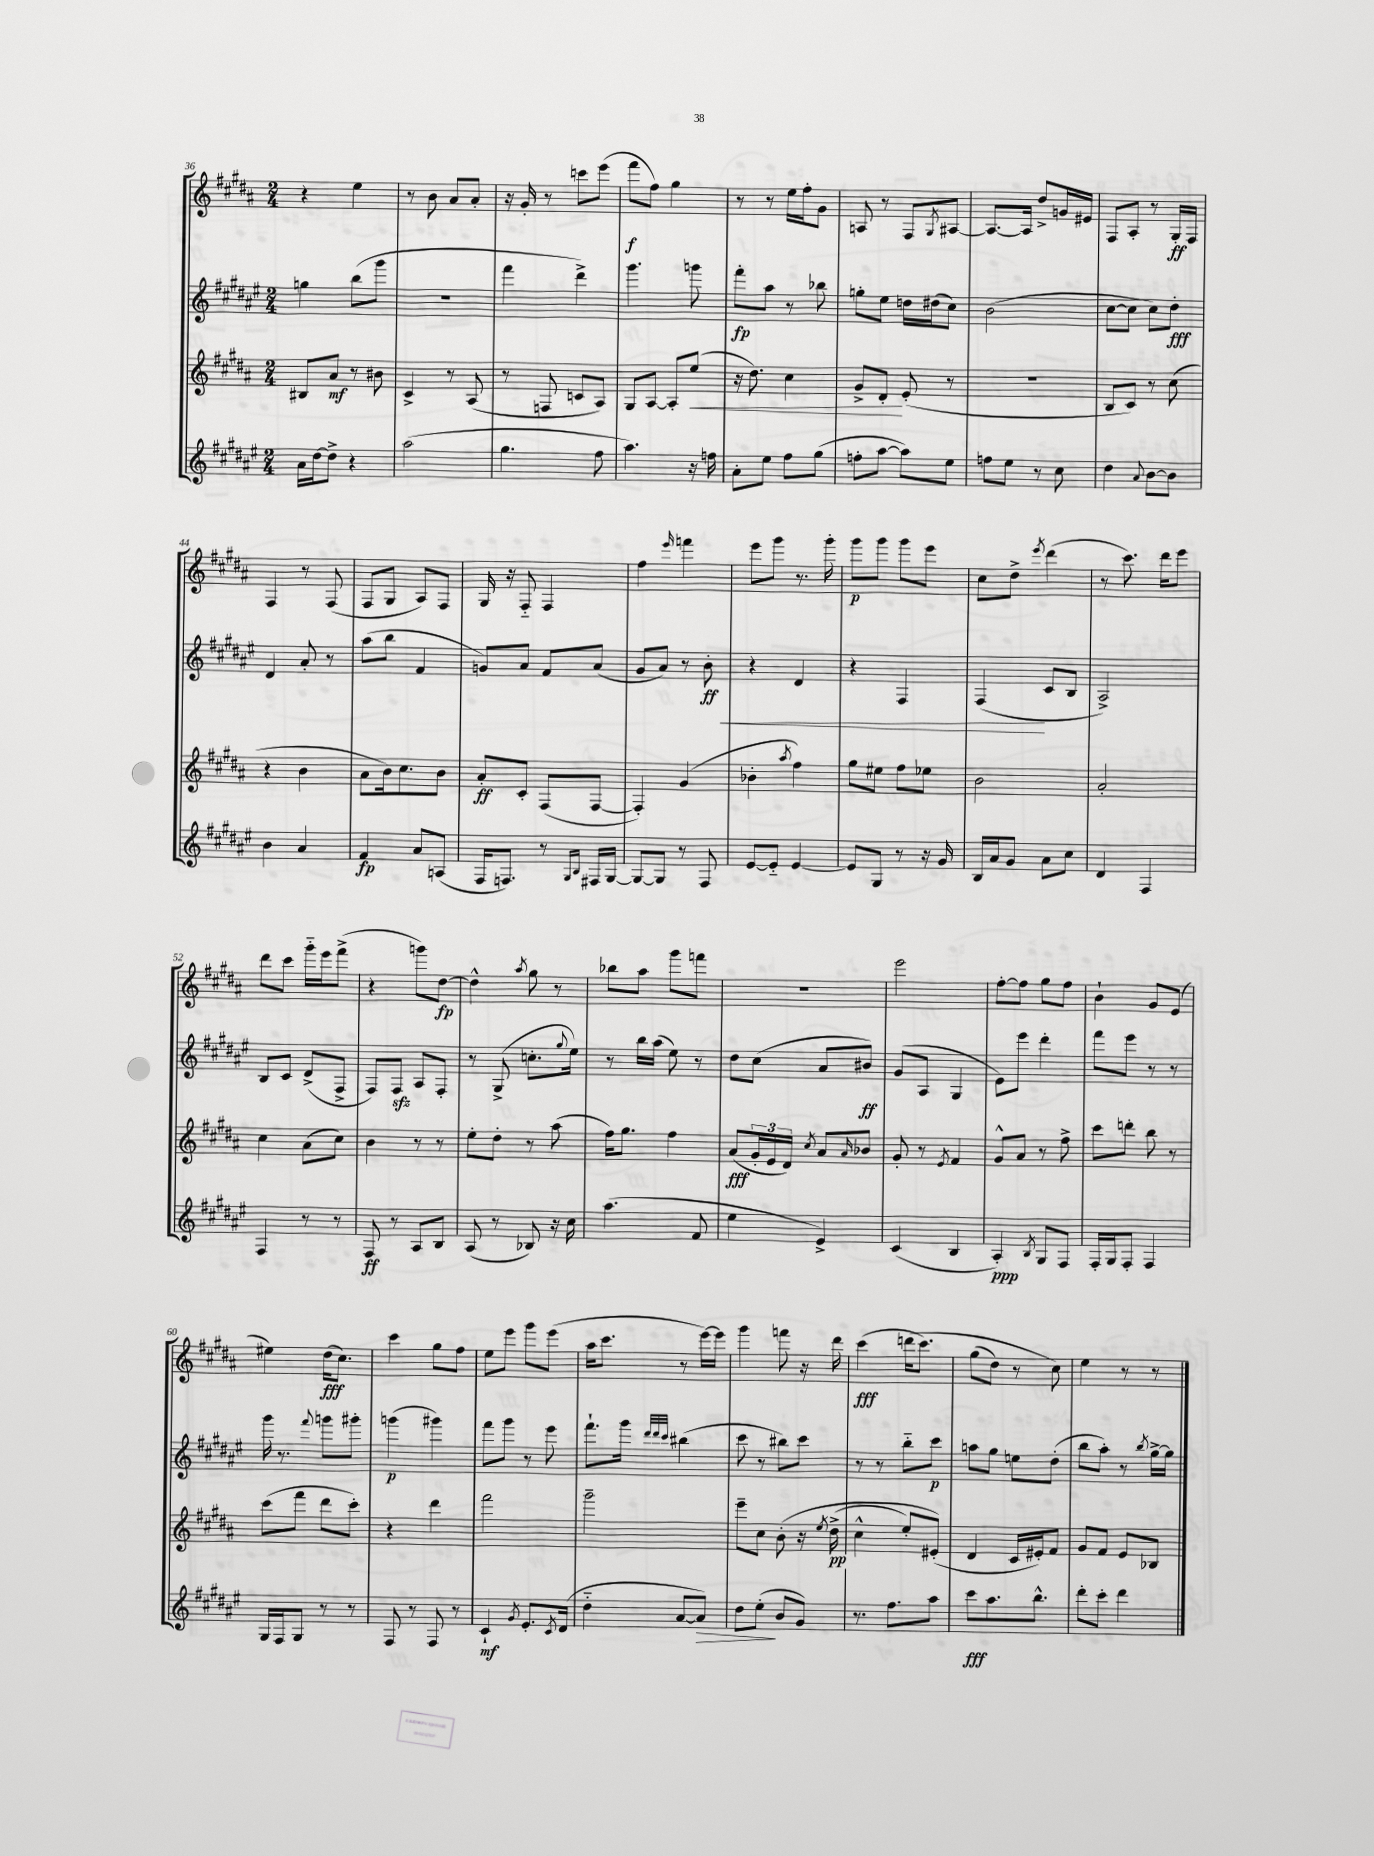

**kern	**kern	**kern	**kern
*staff4	*staff3	*staff2	*staff1
*clefG2	*clefG2	*clefG2	*clefG2
*k[f#c#g#d#a#e#]	*k[f#c#g#d#a#]	*k[f#c#g#d#a#e#]	*k[f#c#g#d#a#]
*M2/4	*M2/4	*M2/4	*M2/4
16a#	8B#	4gg	4r
[16dd#	.	.	.
8dd#^]	8a#	.	.
4r	8r	(8bb	4ee
.	8b#	8ggg#	.
=	=	=	=
(2aa#	4c#^	2r	8r
.	.	.	8b
.	8r	.	8a#
.	(8A#	.	8a#'
=	=	=	=
4.gg#	8r	4fff#	16r
.	.	.	16g#'
.	8F	.	8r
.	8c	4ddd#^)	8ccc
8ff#	8A#)	.	(8eee
=	=	=	=
4.aa#)	8G#	4.ggg#	8fff#
.	[8A#	.	8ff#)
.	8A#']	.	4gg#
16r	(8ee	8ggg	.
16ff	.	.	.
=	=	=	=
8a#'	16r	8fff#'	8r
.	8.dd#)	.	.
8ee#	.	8aa#	8r
8ff#	4cc#	8r	16ee
.	.	.	16ff#'
(8gg#	.	8bb-	8g#
=	=	=	=
8ff'	8g#^	8gg'	8A
[8aa#	8d#'	8ee#	8r
8aa#])	(8e'	16dd	8F#
.	.	(16dd#	.
.	.	.	8qG#
8ee#	8r	8cc#)	[8A#
=	=	=	=
8ff	2r	(2b	8.A#_
8ee#	.	.	.
.	.	.	16A#]
8r	.	.	8dd#^
8cc#	.	.	16g
.	.	.	16e#
=	=	=	=
4dd#	8B	[8cc#	8F#
.	8c#)	8cc#]	8A#'
8qqa#	.	.	.
[8b	8r	8cc#)	8r
8b]	(8cc#	8dd#'	16G#'
.	.	.	16F#
=	=	=	=
4b	4r	4d#	4F#
4a#	4b	8a#'	8r
.	.	8r	(8F#
=	=	=	=
4f#	8a#	(8aa#	8F#
.	16b)	8bb	8G#
.	8.cc#	.	.
8a#	.	4f#	8A#)
(8A	8b	.	8F#
=	=	=	=
16F#	8a#'	8g)	16G#
8.F)	.	.	16r
.	8c#'	8a#	8F#'~
8r	(8F#	8f#	4F#
16qqG#	.	.	.
16qqB	.	.	.
16F#	[8F#	(8a#	.
[16G#	.	.	.
=	=	=	=
8G#_	4F#'])	8g#	4ff#
8G#]	.	8a#)	.
.	.	.	16qqeee
8r	(4g#	8r	4fff
8F#	.	8b'	.
=	=	=	=
[8e#	4b-'	4r	8eee
8e#'~]	.	.	8ggg#
.	8qaa#	.	.
[4e#	4ff#)	4d#	8.r
.	.	.	16ggg#'
=	=	=	=
8e#]	8gg#	4r	8ggg#
8G#	8ee#	.	8ggg#
8r	8ff#	4F#	8ggg#
16r	8ee-	.	8eee
16g#	.	.	.
=	=	=	=
16B	2b	(4F#	8cc#
16a#	.	.	.
8g#	.	.	8dd#^
.	.	.	8qeee
8a#	.	8c#	(4ddd#
8cc#	.	8B	.
=	=	=	=
4d#	2a#'	2A#^)	8r
.	.	.	8.ccc#)
4F#	.	.	.
.	.	.	16ddd#
.	.	.	8eee
=	=	=	=
4F#	4cc#	8B	8ddd#
.	.	8c#	8ccc#
8r	(8a#	(8d#^	16ggg#'~
.	.	.	16eee
8r	8cc#)	8F#^	(8fff#^
=	=	=	=
8F#	4b	8F#)	4r
8r	.	8F#	.
8A#	8r	8A#	8ggg)
8B	8r	8F#'	[8dd#
=	=	=	=
(8A#	8ee'	8r	4dd#^^]
8r	8dd#'	(8G#^	.
.	.	.	8qaa#
8B-)	8r	8.cc'	8gg#
16r	(8aa#	.	8r
.	.	8qqgg#	.
16cc#	.	16ee#)	.
=	=	=	=
(4.aa#	16ff#)	8r	8bb-
.	8.gg#	.	.
.	.	16bb	8aa#
.	.	(16aa#	.
.	4ff#	8ee#)	8ggg#
8f#	.	8r	8fff
=	=	=	=
4ee#	(8a#	8dd#	2r
.	24g#'	(8cc#	.
.	24e	.	.
.	24d#)	.	.
.	8qcc#	.	.
4e#^)	8a#	8a#	.
.	16qqa#	.	.
.	8b-	8b#)	.
=	=	=	=
(4c#	8g#'	(8g#	2eee
.	8r	8A#	.
.	8qe	.	.
4B	4f#	4G#	.
=	=	=	=
4A#')	8g#^^	8e#)	[8ff#'
.	8a#	8eee#	8ff#]
8qB	.	.	.
8G#	8r	4ddd#'	8gg#
8F#	8ff#^	.	8ff#
=	=	=	=
16F#'	8ccc#	8fff#	4b`
16G#	.	.	.
8F#'	8ddd'	8eee#	.
4F#	8bb	8r	8g#
.	8r	8r	(8e
=	=	=	=
16G#	(8ccc#	16ggg#	4ee#)
16F#	.	8.r	.
8G#	8fff#	.	.
.	.	8qqfff#	.
8r	8ddd#	8ggg	(16dd#
.	.	.	8.cc#)
8r	8ccc#')	8ggg#'	.
=	=	=	=
8F#	4r	(4ggg	4ccc#
8r	.	.	.
8F#	4ddd#	4ggg#)	8gg#
8r	.	.	8ff#
=	=	=	=
4c#`	2fff#	8fff#	8ee
.	.	8ggg#	8eee
8qg#	.	.	.
8.e#'	.	8r	8ggg#
.	.	8eee#	(8eee
8qc#	.	.	.
(16d#	.	.	.
=	=	=	=
4dd#'~	2ggg#~	8.fff#`	16aa#
.	.	.	8.ccc#
.	.	16ggg#	.
.	.	32qqddd#	.
.	.	32qqddd#	.
.	.	32qqccc#	.
[8a#	.	(4bb#	8r
8a#])	.	.	[16eee)
.	.	.	16eee]
=	=	=	=
8dd#	8eee~	8ccc#	4ggg#
(8ee#'	8cc#	8r	.
8b	&(8b'	8bb#)	8fff
8g#)	16r	8ccc#	16r
.	8qee	.	.
.	(16dd#^	.	16ddd#
=	=	=	=
8.r	4cc#^^	8r	(4ccc#
.	.	8r	.
8.ff#	.	.	.
.	8ee')	8bb'~	&(16ddd
.	.	.	8.ccc#)
8aa#	(8e#'&)	8ccc#	.
=	=	=	=
8ccc#	4d#	8aa	(8gg#
8.aa#	.	8gg#	8dd#)
.	16c#	8ee	8r
8.bb^^	16e#')	.	.
.	8f#	(8dd#'	8cc#&)
=	=	=	=
8ddd#'	8g#	8bb	4ee
8ccc#'	8f#	8aa#')	.
4ddd#	8e	8r	8r
.	.	8qbb	.
.	8B-	[16gg#^	8r
.	.	16gg#]	.
==	==	==	==
*-	*-	*-	*-
